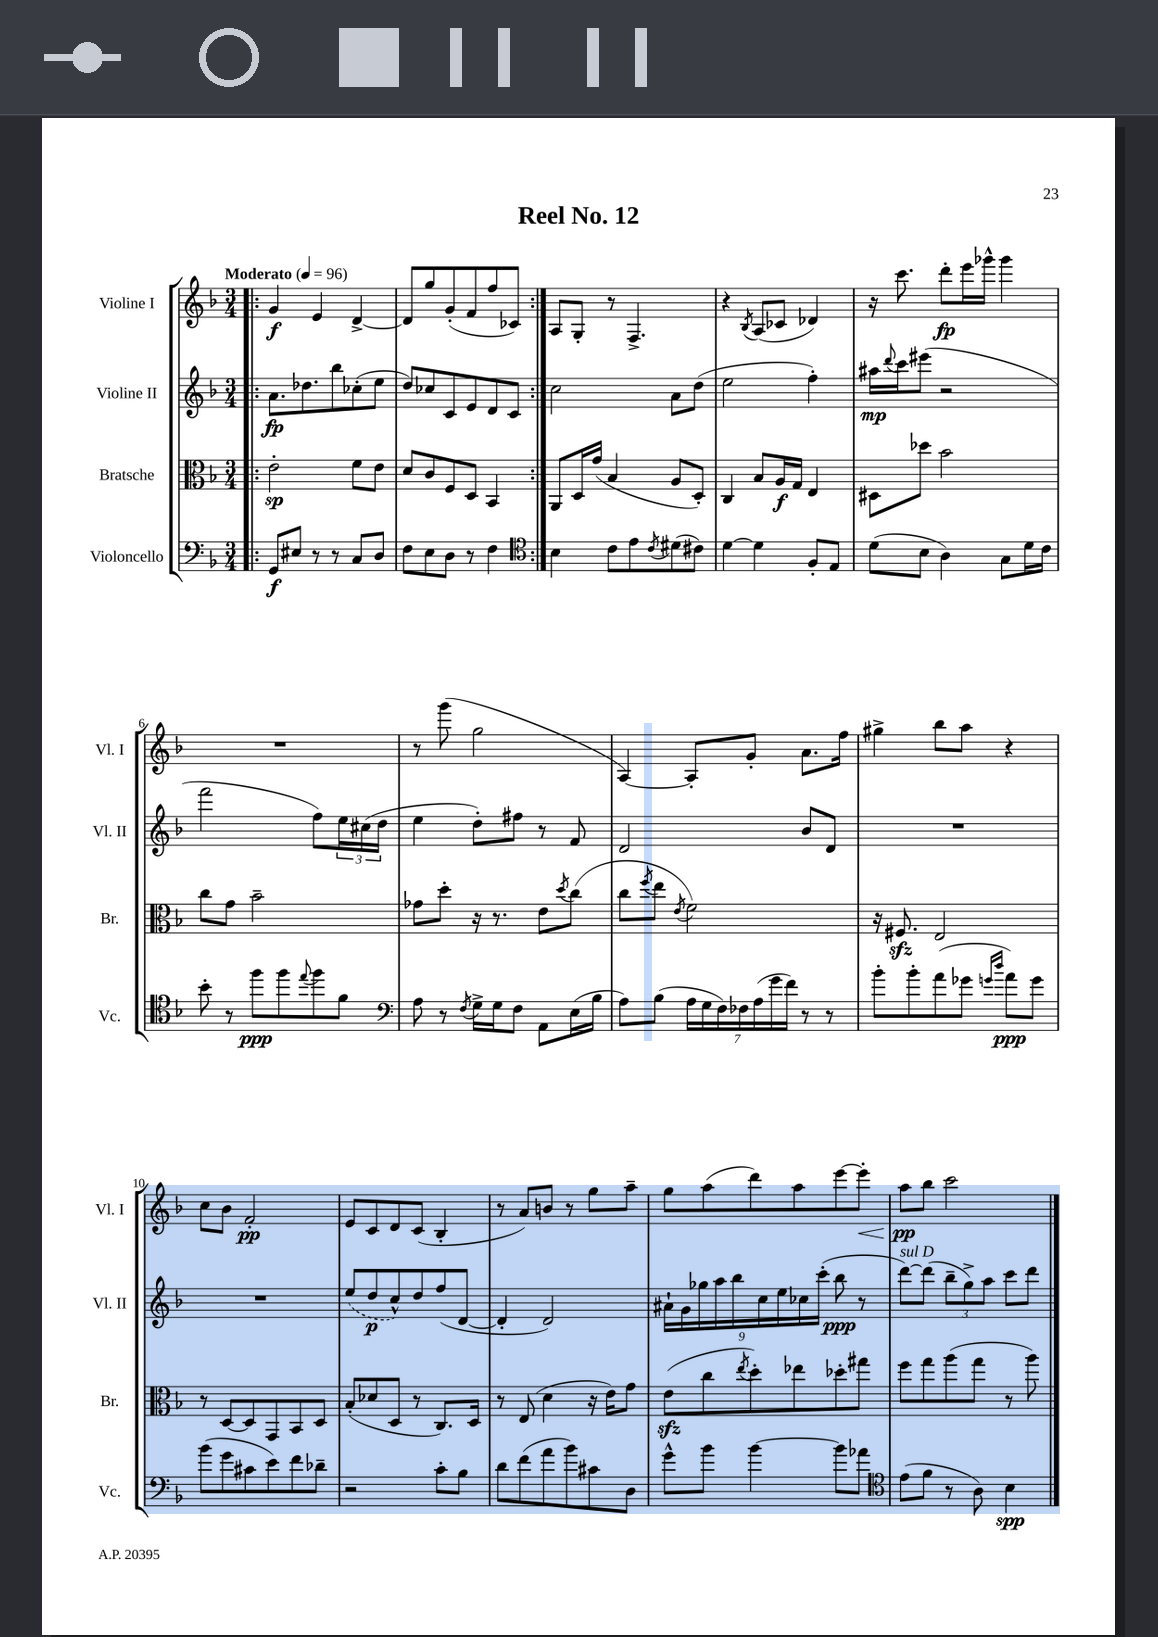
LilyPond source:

\header { title = "Reel No. 12" }
<<
\new StaffGroup <<
\new Staff = "s0" \with { instrumentName = "Violine I" shortInstrumentName = "Vl. I" } {
    \clef treble \key f \major \numericTimeSignature \time 3/4 \tempo "Moderato" 4 = 96
    \repeat volta 2 { \bar ".|:" g'4\f e'4 d'4~-> |
    d'8 g''8 g'8-.( f'8 f''8 ces'8) | }
    a8 g8-. r8 f4.-> |
    r4 \acciaccatura { bes8 } a8( ces'8 des'4) |
    r16 c'''8. d'''8-.\fp e'''16 ges'''16-^ ges'''4 |
    R2. |
    r8 g'''8( g''2 |
    a4~) a8-. g'8-. a'8. f''16 |
    gis''4-> bes''8 a''8 r4 |
    c''8 bes'8 f'2-.\pp |
    e'8 c'8 d'8 c'8( bes4-. |
    r8 a'8) b'8 r8 g''8 a''8-- |
    g''8 a''8( d'''8) a''8 e'''8~ e'''8-.\< |
    a''8\pp\! bes''8 c'''2 \bar "|." |
}
\new Staff = "s1" \with { instrumentName = "Violine II" shortInstrumentName = "Vl. II" } {
    \clef treble \key f \major \numericTimeSignature \time 3/4
    \repeat volta 2 { \bar ".|:" a'8.\fp des''8. bes''8 ces''8-.( e''8 |
    d''8) ces''8 c'8 e'8 d'8 c'8 | }
    c''2 a'8 d''8( |
    e''2 f''4-.) |
    ais''16\mp \appoggiatura { d'''8 } c'''16 eis'''8( r2 |
    f'''2 f''8) \tuplet 3/2 { e''16 cis''16( d''16 } |
    e''4 d''8-.) fis''8 r8 f'8 |
    d'2 bes'8 d'8 |
    R2. |
    R2. |
    \once \slurDashed e''8( d''8\p c''8-^) d''8 f''8( d'8~ |
    d'4-. d'2) |
    \tuplet 9/8 { ais'16-! g'16 ges''16 a''16 bes''16 c''16 e''16 ces''16 c'''16-.( } bes''8\ppp r8 |
    d'''8~^\markup { \italic "sul D" }) d'''8( \tuplet 3/2 { bes''8-- g''8->) a''8 } c'''8 d'''8 \bar "|." |
}
\new Staff = "s2" \with { instrumentName = "Bratsche" shortInstrumentName = "Br." } {
    \clef alto \key f \major \numericTimeSignature \time 3/4
    \repeat volta 2 { \bar ".|:" e'2-.\sp f'8 e'8 |
    d'8 c'8 f8 d8 bes,4 | }
    a,8 d16 g'16( bes4 a8 d8-.) |
    c4 bes8 a16\f g16 e4 |
    dis8 des''8 bes'2 |
    c''8 g'8 bes'2-- |
    ges'8 d''8-. r16 r8. e'8 \acciaccatura { d''8 } c''8( |
    c''8 \acciaccatura { f''8 } e''8 \acciaccatura { e'8 } f'2) |
    r16 fis8.\sfz e2 |
    r8 d8~ d8 g,8 bes,8 d8 |
    bes8-.( des'8 d8 r8 c8.) d16 |
    r8 e8( d'4 r16 e'16) g'8 |
    e'8\sfz( c''8 \acciaccatura { e''8 } d''8-.) ees''8 des''8-. gis''8 |
    f''8 g''8 a''8( g''8 r8 a''8) \bar "|." |
}
\new Staff = "s3" \with { instrumentName = "Violoncello" shortInstrumentName = "Vc." } {
    \clef bass \key f \major \numericTimeSignature \time 3/4
    \repeat volta 2 { \bar ".|:" g,8\f eis8 r8 r8 c8 d8 |
    f8 e8 d8 r8 f4 | }
    \clef tenor bes4 c'8 e'8 \acciaccatura { c'8 } dis'8( cis'8) |
    d'4~ d'4 f8-. e8 |
    d'8( bes8 a4) g8 d'16 c'16 |
    bes'8-. r8 f''8\ppp f''8 \appoggiatura { e''8 } f''8 f'8 |
    \clef bass a8 r8 \acciaccatura { f8 } g16-> g16 f8 a,8 e16( bes16 |
    a8) bes8( \tuplet 7/4 { a16 g16 f16) fes16 a16( g'16 f'16) } r8 r8 |
    bes'8-. bes'8-. a'8( ges'8 \grace { g'16 d''16 } a'8\ppp) g'8 |
    bes'8( g'8 cis'8 e'8) f'8 des'8-- |
    r2 c'8-. bes8 |
    d'8 f'8( a'8 bes'8) cis'8 d8 |
    g'8-^ bes'8 bes'4~ bes'8 aes'8 |
    \clef tenor e'8( f'8 r8 a8) bes4\spp \bar "|." |
}
>>
>>
